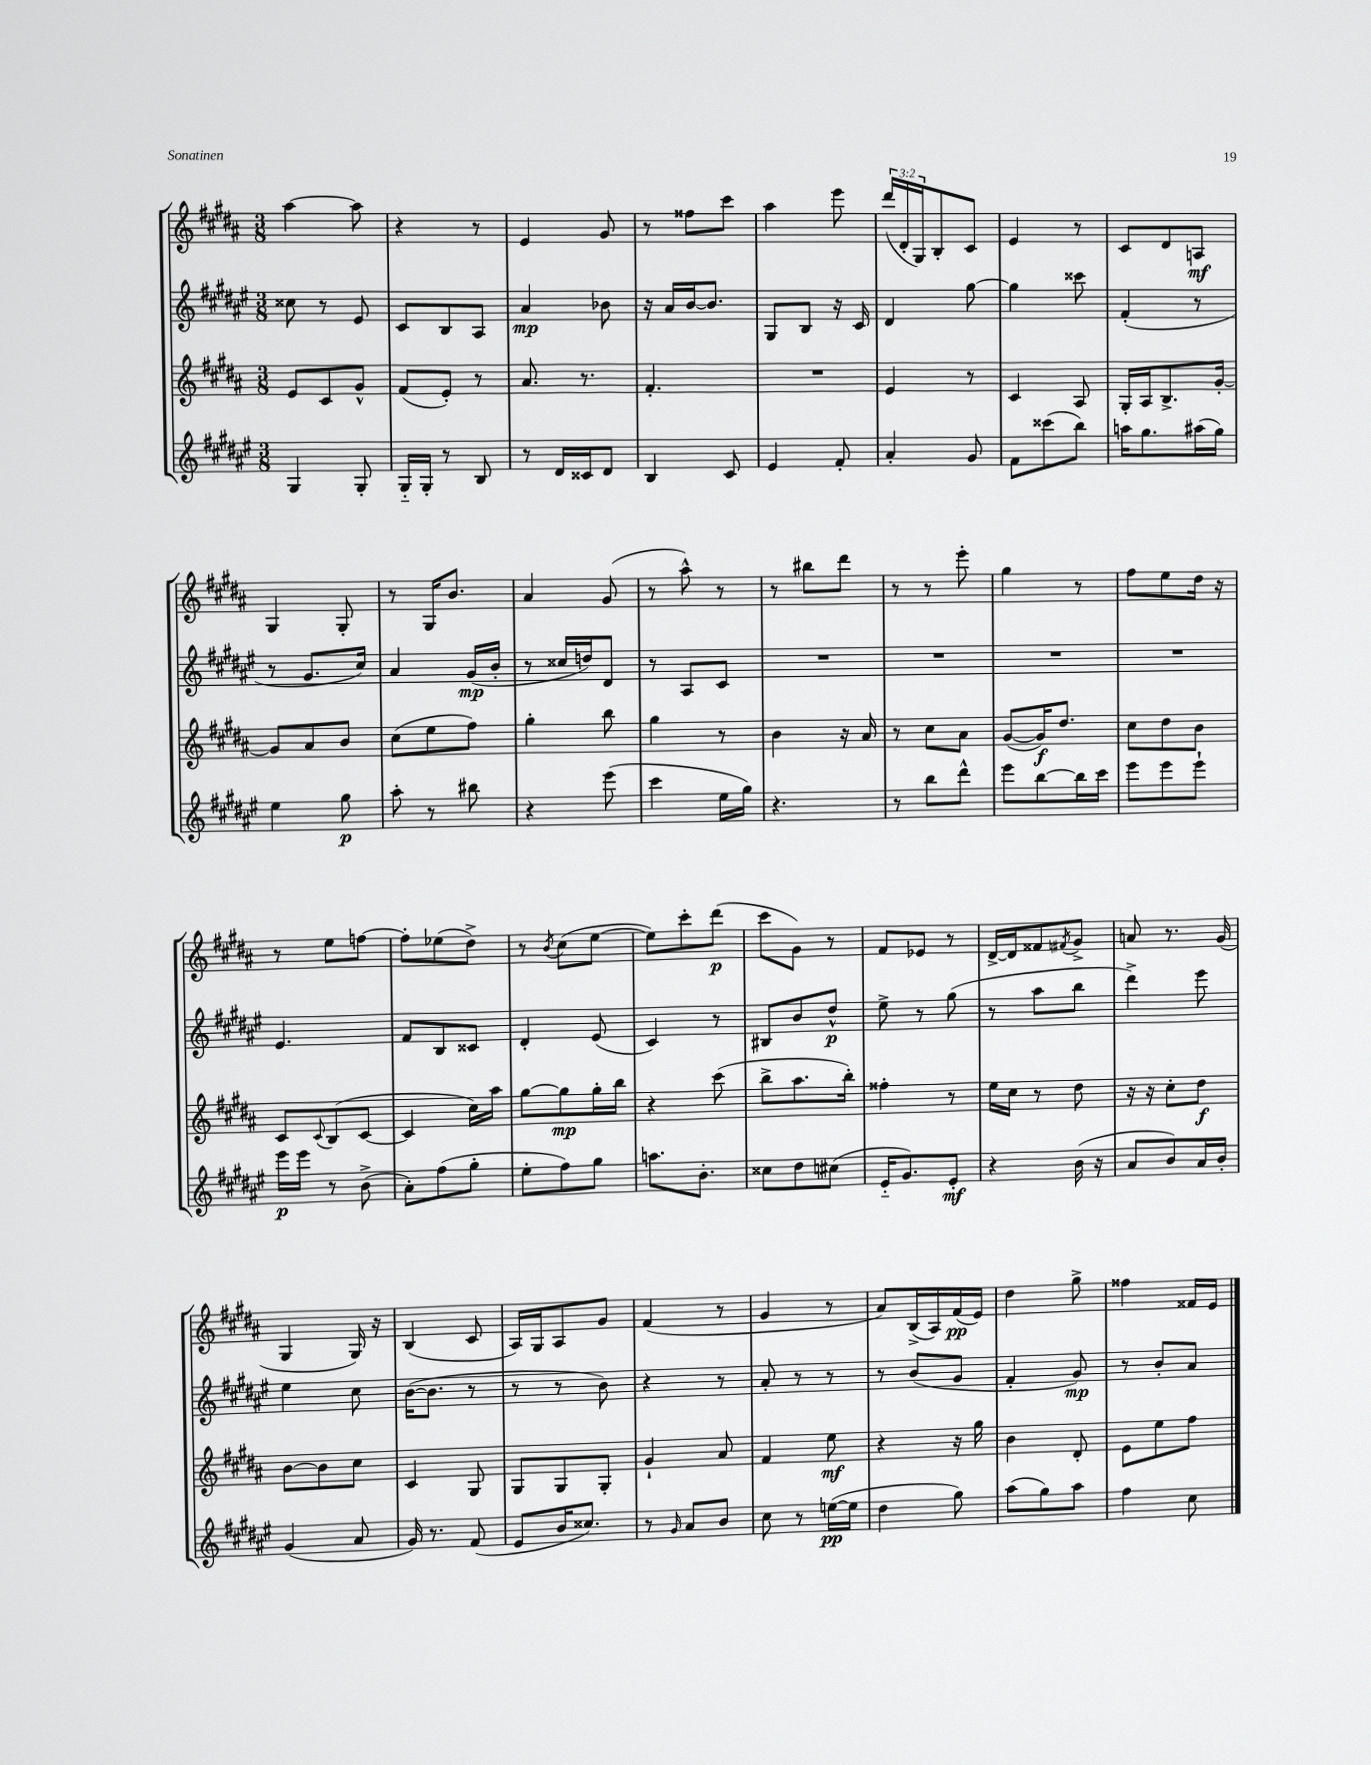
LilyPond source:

<<
\new StaffGroup <<
\new Staff = "s0" {
    \clef treble \key b \major \numericTimeSignature \time 3/8 \override Staff.TupletNumber.text = #tuplet-number::calc-fraction-text
    ais''4~ ais''8 |
    r4 r8 |
    e'4 gis'8 |
    r8 fisis''8 cis'''8 |
    ais''4 e'''8 |
    \tuplet 3/2 { dis'''16( dis'16-. gis16) } b8-. cis'8 |
    e'4 r8 |
    cis'8 dis'8 a8\mf |
    gis4 gis8-. |
    r8 gis16 b'8. |
    ais'4 gis'8( |
    r8 ais''8-^) r8 |
    r8 bis''8 dis'''8 |
    r8 r8 e'''8-. |
    gis''4 r8 |
    fis''8 e''8 dis''16 r16 |
    r8 e''8 f''8~ |
    f''8-. ees''8( dis''8->) |
    r8 \acciaccatura { b'8 } cis''8( e''8~ |
    e''8) cis'''8-. dis'''8\p( |
    cis'''8 gis'8) r8 |
    fis'8 ees'8 r8 |
    dis'16~-> dis'16 fisis'8 \acciaccatura { fis'8 } gis'8-> |
    a'8 r8. gis'16( |
    gis4 gis16) r16 |
    b4( cis'8 |
    ais16) gis16 ais8 gis'8 |
    fis'4( r8 |
    gis'4 r8 |
    ais'8) b16->( ais16) fis'16\pp( e'16) |
    dis''4 gis''8-> |
    fisis''4 fisis'16 e'16 \bar "|." |
}
\new Staff = "s1" {
    \clef treble \key fis \major \numericTimeSignature \time 3/8
    cisis''8 r8 eis'8 |
    cis'8 b8 ais8 |
    ais'4\mp bes'8 |
    r16 ais'16 b'16~ b'8. |
    gis8 b8 r16 cis'16 |
    dis'4 gis''8~ |
    gis''4 cisis'''8 |
    fis'4-.( r8 |
    r8 gis'8. cis''16) |
    ais'4 gis'16\mp( b'16-. |
    r8 cisis''16 d''16) dis'8 |
    r8 ais8 cis'8 |
    R4. |
    R4. |
    R4. |
    R4. |
    eis'4. |
    fis'8 b8 cisis'8 |
    dis'4-. eis'8( |
    cis'4) r8 |
    bis8 b'8 dis''8-^\p |
    eis''8-> r8 gis''8( |
    r8 ais''8 b''8 |
    dis'''4->) eis'''8 |
    eis''4 cis''8 |
    b'16~( b'8. r8 |
    r8 r8 b'8) |
    r4 r8 |
    ais'8-. r8 r8 |
    r8 b'8( gis'8 |
    fis'4-. gis'8\mp) |
    r8 b'8-. ais'8 \bar "|." |
}
\new Staff = "s2" {
    \clef treble \key b \major \numericTimeSignature \time 3/8
    e'8 cis'8 gis'8-^ |
    fis'8( e'8-.) r8 |
    ais'8. r8. |
    fis'4.-. |
    R4. |
    e'4 r8 |
    cis'4 ais8 |
    gis16-. ais16 b8.-> gis'16~-. |
    gis'8 ais'8 b'8 |
    cis''8( e''8 fis''8) |
    gis''4-. b''8 |
    gis''4 r8 |
    b'4 r16 ais'16 |
    r8 cis''8 ais'8 |
    gis'8~( gis'16\f) dis''8. |
    cis''8 dis''8 b'8 |
    cis'8 \appoggiatura { cis'8 } b8( cis'8~ |
    cis'4 cis''16) ais''16 |
    gis''8~ gis''8\mp gis''16-. b''16 |
    r4 cis'''8( |
    b''8-> ais''8. b''16-.) |
    fisis''4-. r8 |
    e''16 cis''16 r8 dis''8 |
    r16 r16 cis''8-. dis''8\f |
    b'8~ b'8 cis''8 |
    cis'4 gis8 |
    gis8 gis8 gis8-. |
    gis'4-! ais'8 |
    fis'4 e''8\mf |
    r4 r16 gis''16 |
    b'4 dis'8-. |
    e'8 e''8 fis''8 \bar "|." |
}
\new Staff = "s3" {
    \clef treble \key fis \major \numericTimeSignature \time 3/8
    gis4 gis8-. |
    gis16-_ gis16-. r8 b8 |
    r8 dis'16 cisis'16 dis'8 |
    b4 cis'8 |
    eis'4 fis'8-. |
    ais'4-. gis'8 |
    fis'8 cisis'''8( b''8) |
    a''16 gis''8. ais''16( gis''16) |
    eis''4 gis''8\p |
    ais''8-. r8 bis''8 |
    r4 eis'''8( |
    cis'''4 eis''16 gis''16) |
    r4. |
    r8 b''8 dis'''8-^ |
    eis'''8 b''8~ b''16 cis'''16 |
    eis'''8 eis'''8 eis'''8-! |
    eis'''16\p eis'''16 r8 b'8->( |
    ais'8-.) fis''8( gis''8-. |
    eis''8-. fis''8) gis''8 |
    a''8. b'8.-. |
    cisis''8 dis''8 cis''8( |
    eis'16-_ gis'8.) eis'8-.\mf |
    r4 b'16( r16 |
    ais'8 b'8) ais'16 b'16-. |
    gis'4( ais'8 |
    gis'16) r8. fis'8( |
    eis'8 b'16 cisis''8.) |
    r8 \grace { gis'16 } ais'8 b'8 |
    cis''8 r8 e''16~\pp( e''16 |
    dis''4 gis''8) |
    ais''8( gis''8) ais''8 |
    fis''4 cis''8 \bar "|." |
}
>>
>>
\layout { \context { \Score \remove "Bar_number_engraver" } }
